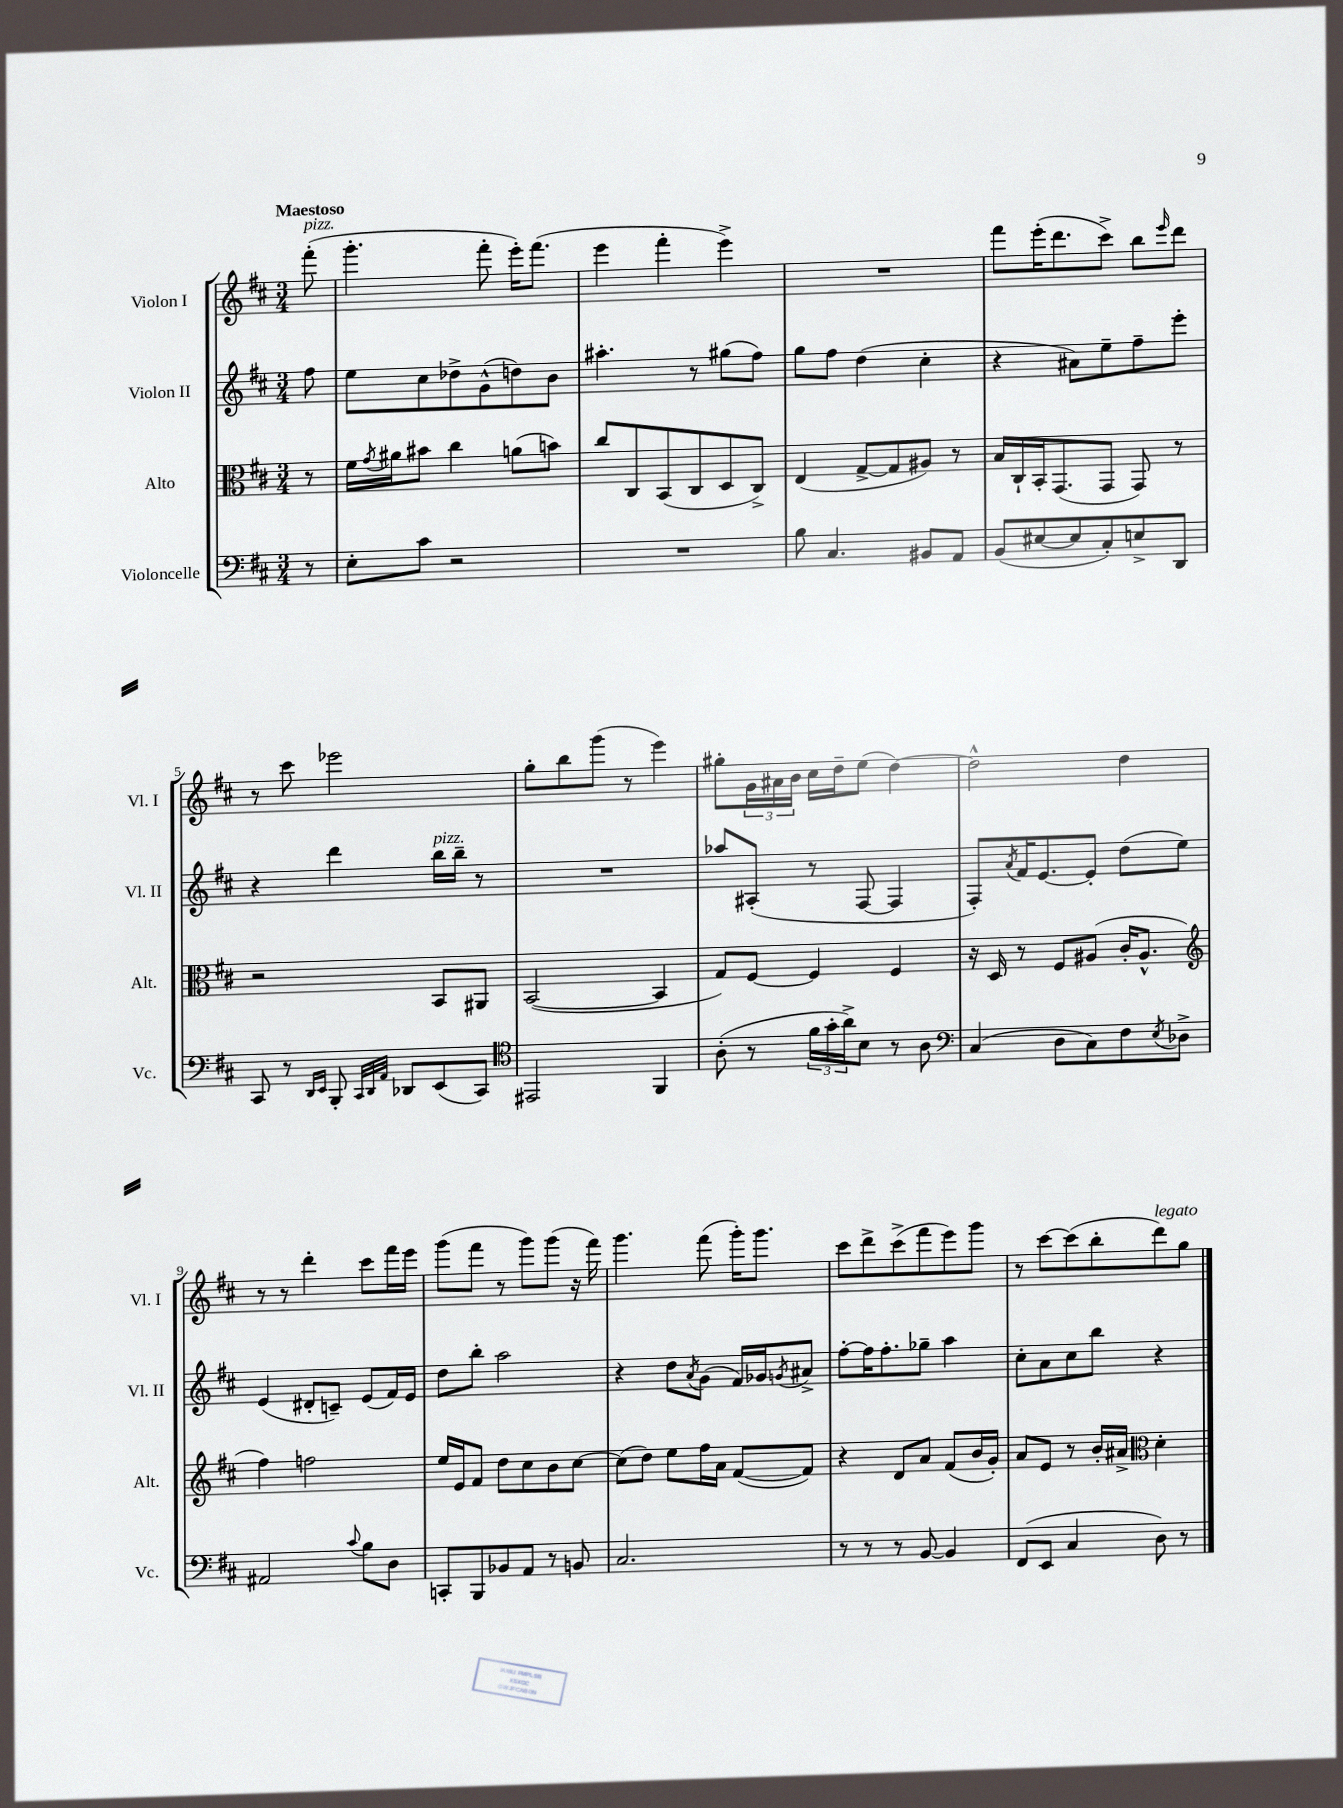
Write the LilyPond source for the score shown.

<<
\new StaffGroup <<
\new Staff = "s0" \with { instrumentName = "Violon I" shortInstrumentName = "Vl. I" } {
    \clef treble \key d \major \numericTimeSignature \time 3/4 \partial 8 \tempo "Maestoso"
    fis'''8-.^\markup { \italic "pizz." }( |
    g'''4.-. fis'''8-. e'''16-.) fis'''8.( |
    e'''4 fis'''4-. e'''4->) |
    R2. |
    fis'''8 e'''16-.( d'''8. cis'''8->) b''8 \grace { e'''16 } d'''8 |
    r8 cis'''8 ees'''2 |
    g''8-. b''8 g'''8( r8 e'''4) |
    gis''8-. \tuplet 3/2 { g'16 ais'16 b'16 } cis''16 d''16-- e''8( d''4~) |
    d''2-^ d''4 |
    r8 r8 d'''4-. cis'''8 fis'''16 e'''16 |
    g'''8( fis'''8 r8 g'''8) g'''8( r16 fis'''16) |
    g'''4. fis'''8( g'''16-.) g'''8. |
    cis'''8 d'''8-> cis'''8->( fis'''8 e'''8) g'''8 |
    r8 cis'''8~ cis'''8( b''8-. d'''8^\markup { \italic "legato" }) g''8 \bar "|." |
}
\new Staff = "s1" \with { instrumentName = "Violon II" shortInstrumentName = "Vl. II" } {
    \clef treble \key d \major \numericTimeSignature \time 3/4 \partial 8
    fis''8 |
    e''8 cis''8 des''8-> g'8-^( d''8) b'8 |
    ais''4.-. r8 gis''8( fis''8) |
    g''8 fis''8 d''4( cis''4-. |
    r4 ais'8) e''8-- fis''8-- e'''8-. |
    r4 d'''4 b''16^\markup { \italic "pizz." } b''16-- r8 |
    R2. |
    aes''8 ais8-.( r8 fis8~ fis4 |
    fis8-.) \acciaccatura { a'8 } fis'16 e'8.~ e'8-. d''8( e''8) |
    e'4( dis'8-. c'8--) e'8( fis'16) e'16 |
    d''8 b''8-. a''2 |
    r4 d''8 \acciaccatura { a'8 } g'8( fis'16) ges'16 \acciaccatura { g'8 } ais'8-> |
    fis''8~-. fis''16 fis''8.-. ges''8-- a''4 |
    cis''8-. a'8 cis''8 b''8 r4 \bar "|." |
}
\new Staff = "s2" \with { instrumentName = "Alto" shortInstrumentName = "Alt." } {
    \clef alto \key d \major \numericTimeSignature \time 3/4 \partial 8
    r8 |
    fis'16 \acciaccatura { g'8 } ais'16 bis'8 cis''4 a'8( b'8) |
    cis''8 cis8 b,8( cis8 d8 cis8->) |
    e4( g8~-> g8 ais8) r8 |
    b16 cis16-! b,16-. g,8.( g,8 g,8) r8 |
    r2 b,8 ais,8 |
    b,2~( b,4 |
    g8) fis8~ fis4 fis4 |
    r16 d16 r8 fis8 ais8( cis'16-. ais8.-^ |
    \clef treble fis''4) f''2 |
    e''16 e'16 fis'8 d''8 cis''8 b'8 cis''8~ |
    cis''8( d''8) e''8 fis''16 a'16 fis'8~( fis'8) |
    r4 d'8 a'8 fis'8( b'16 g'16-.) |
    a'8 e'8 r8 b'16-. ais'16-> \clef alto d'4-. \bar "|." |
}
\new Staff = "s3" \with { instrumentName = "Violoncelle" shortInstrumentName = "Vc." } {
    \clef bass \key d \major \numericTimeSignature \time 3/4 \partial 8
    r8 |
    e8-. cis'8 r2 |
    R2. |
    b8 cis4. bis,8 a,8 |
    b,8( eis8~ eis8 cis8-.) e8-> d,8 |
    cis,8 r8 \grace { d,16 e,16 } b,,8-. \grace { cis,32 d,32 a,32 } des,8 e,8( cis,8) |
    \clef tenor eis,2 fis,4 |
    a8-.( r8 \tuplet 3/2 { fis'16 g'16-. a'16->) } b8 r8 a8 |
    \clef bass cis4( d8 cis8) fis8 \acciaccatura { e8 } des8-> |
    ais,2 \appoggiatura { cis'8 } b8 d8 |
    c,8-. b,,8 bes,8 a,8 r8 b,8 |
    cis2. |
    r8 r8 r8 b,8~ b,4 |
    fis,8( e,8 cis4 d8) r8 \bar "|." |
}
>>
>>
